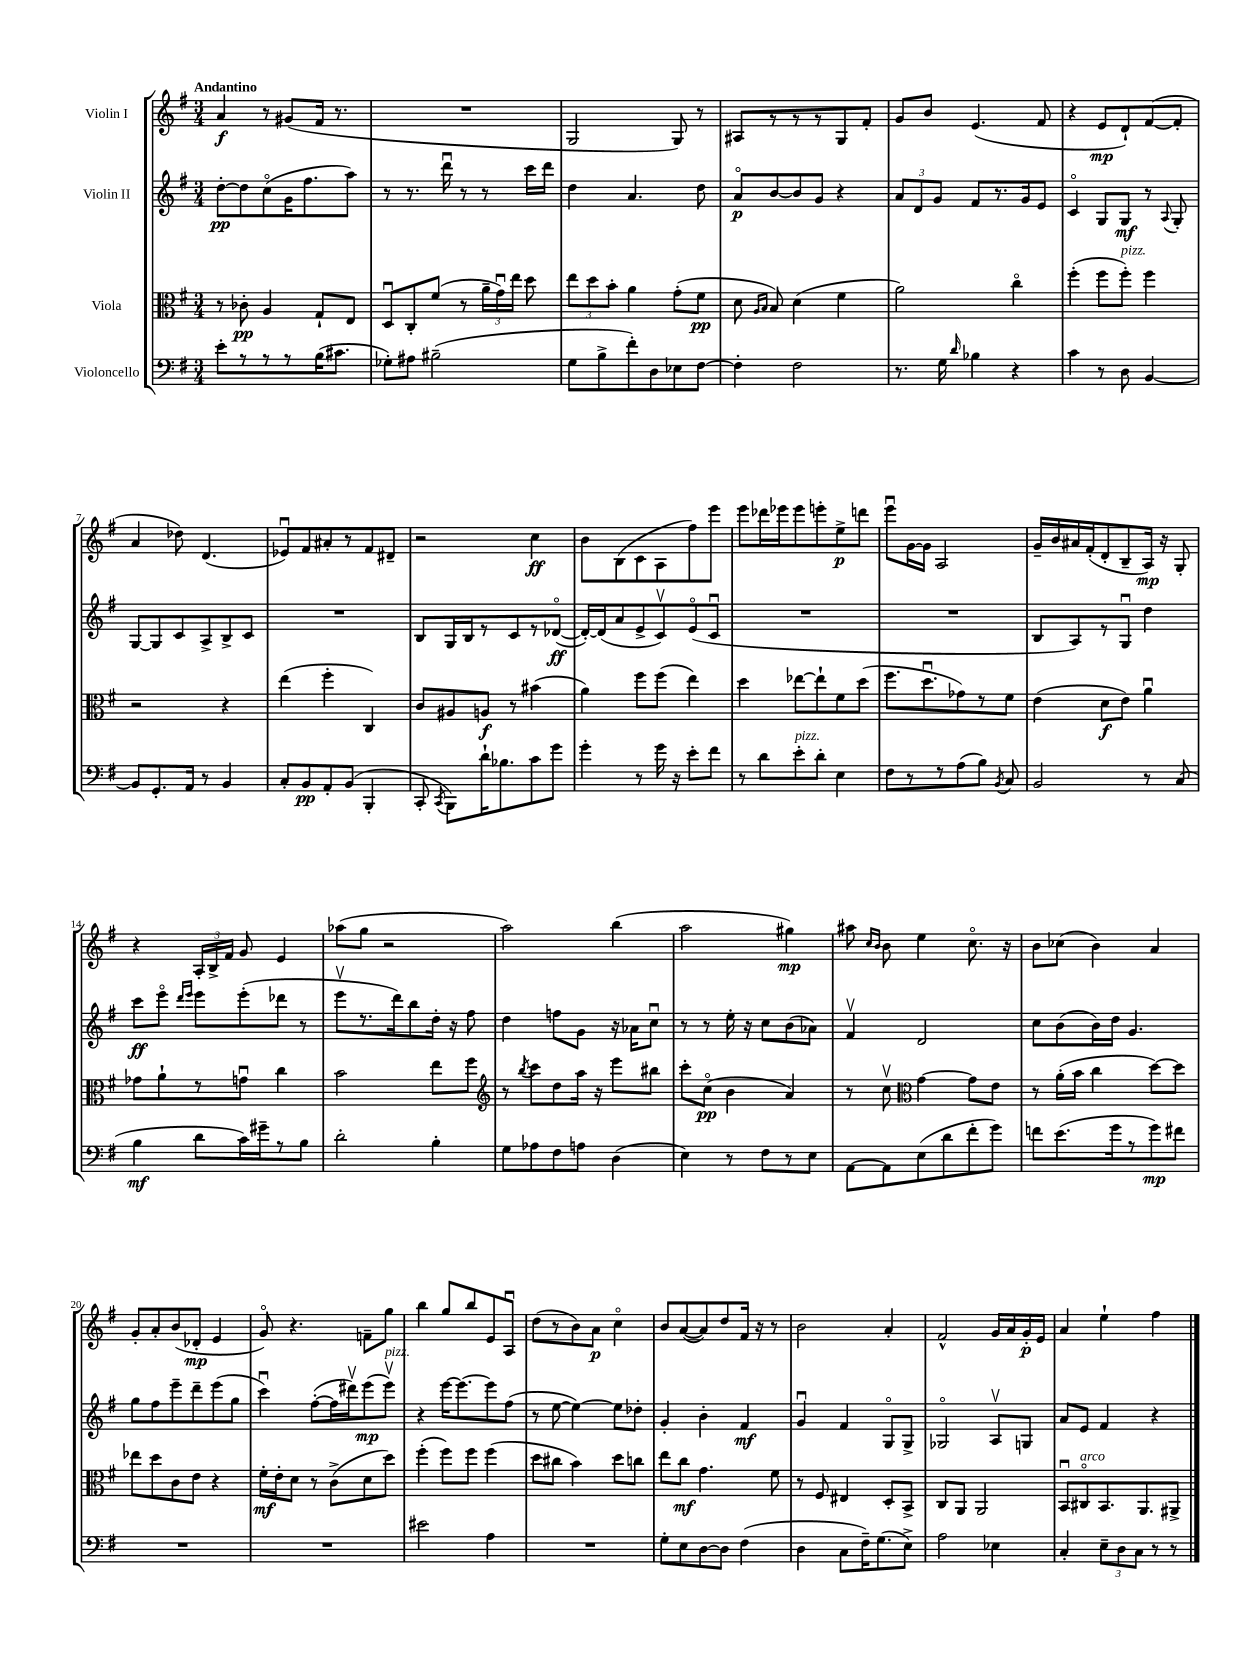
<<
\new StaffGroup <<
\new Staff = "s0" \with { instrumentName = "Violin I" } {
    \clef treble \key g \major \numericTimeSignature \time 3/4 \tempo "Andantino"
    \autoBeamOff a'4\f r8 gis'8[( fis'16] r8. |
    R2. |
    g2 g8) r8 |
    ais8[ r8 r8 r8 g8 fis'8]-. |
    g'8[ b'8] e'4.( fis'8 |
    r4 e'8[\mp d'8-!) fis'8~( fis'8]-. |
    a'4 des''8) d'4.( |
    ees'8[\downbow) fis'8 ais'8-. r8 fis'8 dis'8]-- |
    r2 c''4\ff |
    b'8[ b8( c'8 a8 fis''8) e'''8] |
    e'''8[ des'''16 ees'''16 ees'''8 e'''8-. e''8->\p d'''8] |
    e'''8[\downbow g'16~ g'16] a2 |
    g'16[-- b'16 ais'16 fis'16-.( d'8-. b8-- a16]\mp) r16 g8-. |
    r4 \tuplet 3/2 { a16[-. b16-> fis'16] } g'8 e'4 |
    aes''8[( g''8] r2 |
    a''2) b''4( |
    a''2 gis''4\mp) |
    ais''8 \grace { c''16[ b'16] } b'8 e''4 c''8.\flageolet r16 |
    b'8[ ces''8]( b'4) a'4 |
    g'8[-. a'8-. b'8( des'8]-.\mp e'4 |
    g'8\flageolet) r4. f'8[-- g''8] |
    b''4 g''8[ b''8 e'8 a8]\downbow |
    d''8[( r8 b'8) a'8]\p c''4\flageolet |
    b'8[ a'8~( a'8) d''8 fis'16] r16 r8 |
    b'2 a'4-. |
    fis'2-^ g'16[ a'16 g'16-.\p e'16] |
    a'4 e''4-! fis''4 \bar "|." |
}
\new Staff = "s1" \with { instrumentName = "Violin II" } {
    \clef treble \key g \major \numericTimeSignature \time 3/4
    \autoBeamOff d''8[~-.\pp d''8 c''8\flageolet( g'16 fis''8. a''8]) |
    r8 r8. d'''16\downbow r8 r8 c'''16[ d'''16] |
    d''4 a'4. d''8 |
    a'8[\flageolet\p b'8~ b'8 g'8] r4 |
    \tuplet 3/2 { a'8[ d'8 g'8] } fis'8[ r8. g'16 e'8] |
    c'4\flageolet g8[ g8]\mf r8 \appoggiatura { a8 } g8-. |
    g8[~ g8 c'8 a8-> b8-> c'8] |
    R2. |
    b8[ g16 b16 r8 c'8 r8 des'8]~\flageolet\ff( |
    des'16[~-.) des'16( a'8 e'8-> c'8\upbow) e'8\flageolet( c'8]\downbow |
    R2. |
    R2. |
    b8[ a8) r8 g8]\downbow d''4 |
    c'''8[\ff e'''8]\flageolet \grace { d'''16[ e'''16] } e'''8[ e'''8-.( des'''8] r8 |
    e'''8[\upbow r8. d'''16) b''8 d''16]-. r16 fis''8 |
    d''4 f''8[ g'8] r16 aes'16[ c''8]\downbow |
    r8 r8 e''16-. r16 c''8[ b'8( aes'8]) |
    fis'4\upbow d'2 |
    c''8[ b'8( b'16) d''16] g'4. |
    g''8[ fis''8 e'''8-- d'''8-- e'''8( g''8] |
    c'''4\downbow) fis''8[~-.( fis''16 dis'''16\upbow) e'''8\mp( e'''8]\upbow^\markup { \italic "pizz." }) |
    r4 e'''16[~ e'''8.~ e'''8 fis''8]( |
    r8 e''8~ e''4~) e''8[ des''8]-. |
    g'4-. b'4-. fis'4\mf |
    g'4\downbow fis'4 g8[\flageolet g8]-> |
    ges2\flageolet a8[\upbow g8] |
    a'8[ e'8] fis'4 r4 \bar "|." |
}
\new Staff = "s2" \with { instrumentName = "Viola" } {
    \clef alto \key g \major \numericTimeSignature \time 3/4
    \autoBeamOff r8 ces'8-.\pp a4 g8[-! e8] |
    d8[\downbow c8-. fis'8]( r8 \tuplet 3/2 { a'16[-- g'16\downbow) e''16] } d''8 |
    \tuplet 3/2 { e''8[ d''8 b'8]-. } a'4 g'8[-.( fis'8]\pp |
    d'8 \grace { a16[ b16] } b8) d'4( fis'4 |
    a'2) c''4\flageolet |
    fis''4-.( fis''8[ fis''8]-.^\markup { \italic "pizz." }) fis''4 |
    r2 r4 |
    e''4( fis''4-. c4) |
    c'8[ ais8 a8]\f r8 bis'4( |
    a'4) fis''8[ fis''8]( e''4) |
    d''4 ees''8[~ ees''8-! fis'8 d''8]( |
    fis''8.[ d''8.\downbow ges'8) r8 fis'8] |
    e'4( d'8[\f e'8]) a'4\downbow |
    ges'8[ a'8-! r8 g'8]\downbow c''4 |
    b'2 e''8[ fis''8] |
    \clef treble r8 \acciaccatura { b''8 } c'''8[ d''8 a''16] r16 e'''8[ bis''8] |
    c'''8[-. c''8]\flageolet\pp( b'4 a'4) |
    r8 c''8\upbow \clef alto g'4~ g'8[ e'8] |
    r8 a'16[-.( b'16] c''4 d''8[~) d''8] |
    ees''8[ d''8 c'8 e'8] r4 |
    fis'16[-.\mf e'16-. d'8] r8 c'8[->( d'8 d''8]) |
    fis''4-.( fis''8[) fis''8] fis''4( |
    d''8[ cis''8] b'4) d''8[ c''8] |
    e''8[ c''8]\mf g'4. fis'8 |
    r8 fis8 eis4 d8[-. b,8]-> |
    c8[ a,8] a,2 |
    b,8[\downbow cis8\flageolet^\markup { \italic "arco" } b,8. a,8. ais,8]-> \bar "|." |
}
\new Staff = "s3" \with { instrumentName = "Violoncello" } {
    \clef bass \key g \major \numericTimeSignature \time 3/4
    \autoBeamOff e'8[-. r8 r8 r8 b16( cis'8.] |
    ges8[-.) ais8] bis2--( |
    g8[ b8-> fis'8-.) d8 ees8 fis8]~ |
    fis4-. fis2 |
    r8. g16 \grace { d'16 } bes4 r4 |
    c'4 r8 d8 b,4~ |
    b,8[ g,8.-. a,16] r8 b,4 |
    c8[-. b,8\pp a,8-. b,8]( b,,4-. |
    c,8-. \acciaccatura { c,8 } b,,8[) d'16-! bes8. c'8 g'8] |
    g'4-. r8 g'16 r16 e'8[-. fis'8] |
    r8 d'8[ e'8-.^\markup { \italic "pizz." } d'8]-. e4 |
    fis8[ r8 r8 a8( b8]) \acciaccatura { b,8 } c8 |
    b,2 r8 c8( |
    b4\mf d'8[ c'16) gis'16-- r8 b8] |
    d'2-. b4-. |
    g8[ aes8 fis8 a8] d4( |
    e4) r8 fis8[ r8 e8] |
    a,8[~ a,8 e8( d'8 fis'8-. g'8]) |
    f'8[ e'8.( g'16 r8 g'8\mp) fis'8] |
    R2. |
    R2. |
    eis'2 a4 |
    R2. |
    g8[-. e8 d8~ d8] fis4( |
    d4 c8[ fis16--) g8.( e8]->) |
    a2 ees4 |
    c4-. \tuplet 3/2 { e8[-- d8 c8] } r8 r8 \bar "|." |
}
>>
>>
